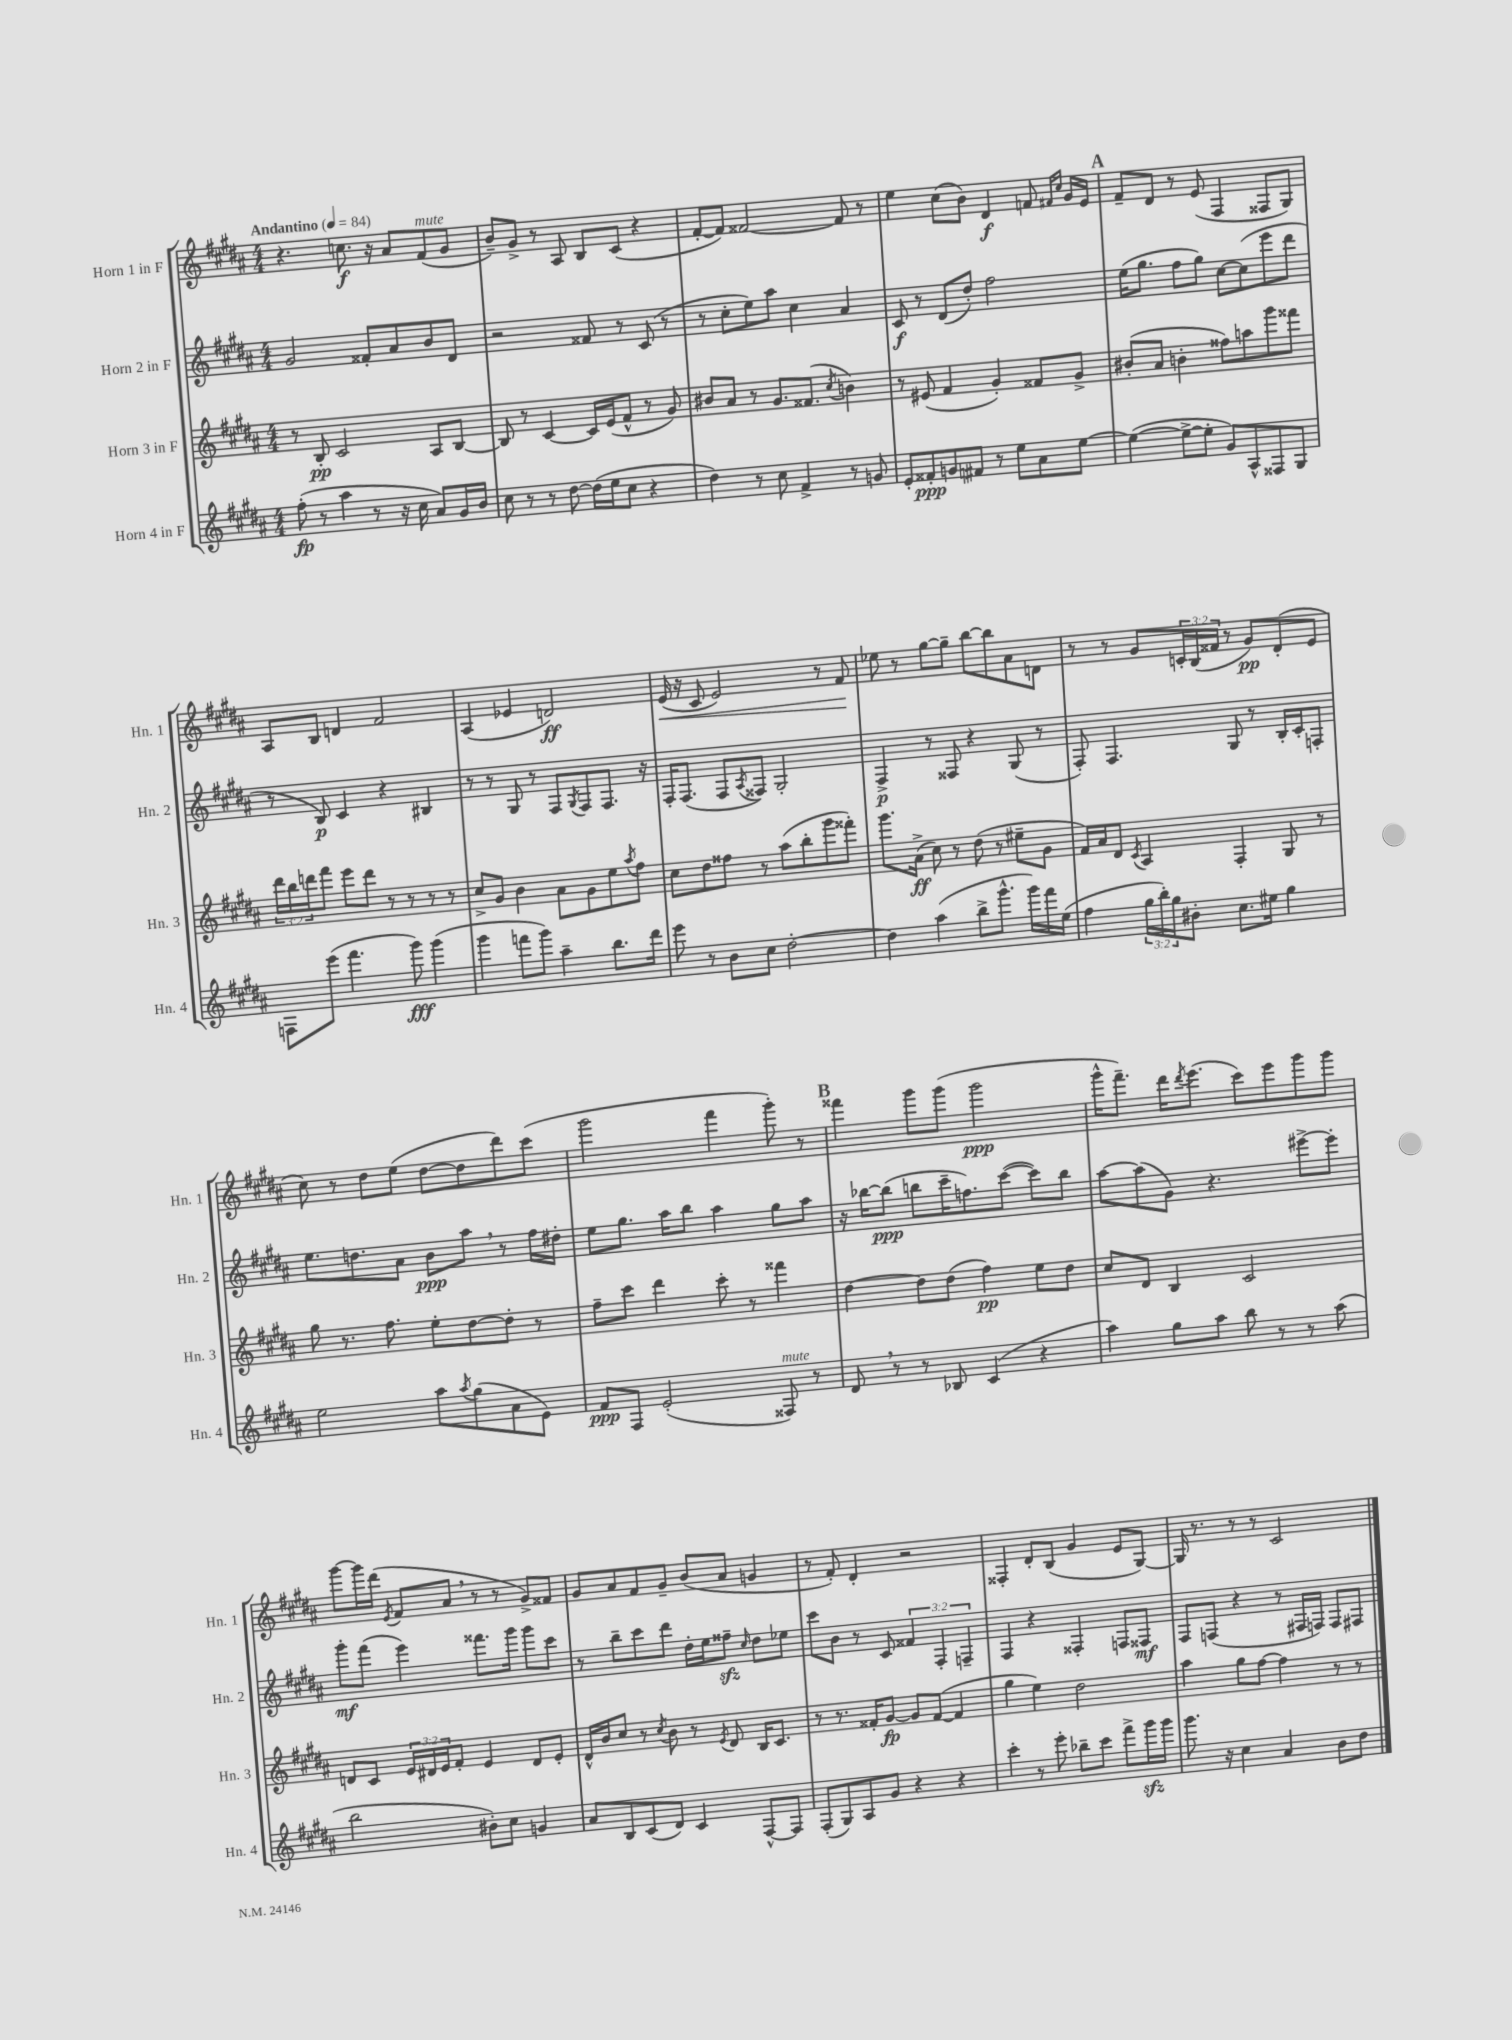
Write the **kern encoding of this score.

**kern	**kern	**kern	**kern
*staff4	*staff3	*staff2	*staff1
*clefG2	*clefG2	*clefG2	*clefG2
*k[f#c#g#d#a#]	*k[f#c#g#d#a#]	*k[f#c#g#d#a#]	*k[f#c#g#d#a#]
*M4/4	*M4/4	*M4/4	*M4/4
*MM84	*MM84	*MM84	*MM84
(8ff#'	8r	2g#	4.r
8r	8B'	.	.
4aa#	2c#	.	.
.	.	.	8.cc
8r	.	8f##'	.
.	.	.	16r
16r	.	8a#	8a#
16cc#	.	.	.
8a#)	8A#	8b	(8f#
16g#	[8B	8d#	8g#
16b	.	.	.
=	=	=	=
8cc#	8B]	2r	8b~)
8r	8r	.	8g#^
8r	[4c#	.	8r
[8dd#	.	.	8A#
(16dd#]	16c#]	8f##	8B
16ee	(16e	.	.
8cc#	8f#^^	8r	(8c#
4r	8r	(8c#	4r
.	8g#)	8r	.
=	=	=	=
4dd#)	8b#	8r	[8f#'
.	8a#	8cc#'	8f#])
8r	8r	8ee)	[2f##
8cc#	8.g#	8aa#	.
4f#^	.	4cc#	.
.	(8.f##	.	.
.	8qcc#	.	.
8r	4b)	4a#	8f##]
8g	.	.	8r
=	=	=	=
8e'	8r	8c#	4ee
8f##'	(8e#	8r	.
8g	4f#	(8d#	(8cc#
8f#	.	8dd#')	8b)
8r	4g#')	2ff#	4d#
8ee	.	.	.
8a#	8f##	.	8f
.	.	.	16qqf#
.	.	.	16qqcc#
[8ee	8g#^	.	16g#
.	.	.	16e
=	=	=	=
(4ee_	(8b#'	(16ee	8f#~
.	.	8.gg#	.
.	8a#	.	8d#
8ee^_	4b'	8ff#	8r
8ee']	.	8gg#)	(8e
8g#)	8ff##)	[8cc#	4F#
8A#^^	8aa	(8cc#]	.
8F##	8ggg#	8eee	8F##
8G#	8fff##	8ddd#	8G#)
=	=	=	=
8F	24ddd#	8r	8A#
.	24bb	.	.
.	24ddd	.	.
(8eee	8fff#	8B)	8B
4.fff#	8eee	4c#	4d
.	8ddd	.	.
.	8r	4r	2f#
8ggg#)	8r	.	.
(4ggg#	8r	4B#	.
.	8r	.	.
=	=	=	=
4ggg#	8cc#^	8r	(4A#
.	8g#	8r	.
8fff	4b	8G#	4e-
8ggg#)	.	8r	.
4aa#~	8a#	8F#	2d)
.	.	8qG#	.
.	8g#	8F#	.
8.bb	8ee	8.F#	.
.	8qaa#	.	.
.	8ff#	.	.
16ddd#	.	16r	.
=	=	=	=
8eee	8cc#	16F#'	(16e
.	.	(8.F#	16r
8r	8dd#	.	8c#
8b	8ff##	8F#	2e)
.	.	8qA#	.
8cc#	8r	8F##)	.
[2dd#'	(8aa#	2G#'	.
.	8bb'	.	.
.	8ggg#	.	8r
.	8fff##')	.	8f#
=	=	=	=
4dd#]	8.ggg#	4F#^	8ee-
.	.	.	8r
.	(16a#^	.	.
(4aa#	8cc#)	8r	[8gg#
.	8r	8F##	8gg#~]
8bb^	(8dd#	4r	[8bb
8.ggg#^^	8r	.	8bb]
.	8ee#~	(8G#	8a#
16ggg#)	.	.	.
16fff#	8g#	8r	8d
(16ee	.	.	.
=	=	=	=
4ff#	16f#)	8F#')	8r
.	16a#	.	.
.	8d#	4.F#	8r
.	8qc#	.	.
24gg#	4A#	.	8g#
24bb')	.	.	.
24gg#	.	.	.
8b#'	.	.	24c'
.	.	.	(24B
.	.	.	24f##
8.cc#	4F#'	8G#	8r
.	.	8r	8g#)
16ee#	.	.	.
4gg#	8G#	16B'	(8d#'
.	.	16c#'	.
.	8r	8F'	8e
=	=	=	=
2ee	8gg#	8.ee	8cc#)
.	8.r	.	8r
.	.	8.dd	.
.	.	.	8dd#
.	8.ff#	.	.
.	.	8a#	(8ee
8aa#	8ee'	8b	[8dd#
8qaa#	.	.	.
(8gg#	[8dd#	8aa#	8dd#]
8a#	8dd#']	8r	8ddd#)
8e)	8r	16ff#	(8ccc#
.	.	16dd#'	.
=	=	=	=
8f#	8ff#~	8ee	2ggg#
8F#	8ccc#	8.gg#	.
(2e'	4ddd#	.	.
.	.	16aa#	.
.	.	8bb	.
.	8ccc#'	4aa#	4fff#
.	8r	.	.
8F##)	4fff##	8gg#	8ggg#')
8r	.	8aa#	8r
=	=	=	=
8d#	[4dd#	16r	4fff##
.	.	[16bb-	.
8r	.	(8bb-]	.
8r	8dd#]	8bb	8ggg#
8B-	(8dd#	16ccc#~	(8ggg#
.	.	8.ff)	.
(4c#	4ff#)	.	2ggg#
.	.	([8ccc#	.
4r	8ee	8ccc#])	.
.	8dd#	8bb	.
=	=	=	=
4aa#)	8cc#	[8aa#	16ggg#^^
.	.	.	8.fff#~)
.	8d#	(8aa#]	.
8gg#	4B	8g#)	16ddd#
.	.	.	8qddd#
.	.	.	(8.eee
8aa#	.	4.r	.
8bb	2c#	.	8ccc#)
8r	.	.	8eee
8r	.	[8eee#^	8ggg#
(8aa#	.	8eee#']	8ggg#
=	=	=	=
2bb	8d	8ggg#'	[8ggg#
.	8c#	(8fff#	16ggg#]
.	.	.	(16ddd#
.	.	.	8qe
.	24e	4eee)	8f#
.	24d#	.	.
.	24e	.	.
.	8f#'	.	8a#
8b#')	4e	8.fff##	8r
8cc#	.	.	8r
.	.	16ggg#	.
4g	8d#	8ggg#	8g#^)
.	8e'	8ccc#	8f##
=	=	=	=
8a#	16d#^^	8r	8g#
.	16b	.	.
8B	8cc#	8bb~	8a#
(8c#	8r	8ccc#	8f#
.	8qcc#	.	.
8d#)	8b	8ddd#	8g#~
4c#	8r	16dd#'	(8b
.	.	16ee	.
.	8qe	.	.
.	8d#	8ff##~	8a#
.	.	16qqcc#	.
[8F#^^	16B	8dd#	4g
.	8.c#	.	.
8F#]	.	8ee-	.
=	=	=	=
(8F#'	8r	8ccc#	8r
8G#)	8.r	8b	8f#')
8A#	.	8r	4d#'
.	16f##'	.	.
8g#	[8g#	8c#	.
4r	8g#]	6f##	2r
.	([8f##	.	.
.	.	6F#'	.
4r	4f##]	.	.
.	.	6F~	.
=	=	=	=
4ccc#'	4gg#	4F#	4F##'
8r	4ee)	4r	8d#'
8eee'	.	.	(8B
8bb-~	2dd#	4F##'	4g#
8ccc#	.	.	.
8fff#^	.	8F	8e
16ggg#	.	8F##	[8G#)
16ggg#	.	.	.
=	=	=	=
8.ggg#	4aa#	8F#	16G#]
.	.	.	8.r
.	.	(8F	.
16r	.	.	.
4cc#	8gg#	4r	8r
.	[8ff#	.	8r
4a#	4ff#]	8r	2c#
.	.	16F#	.
.	.	16F)	.
8b	8r	8F	.
8dd#	8r	8F#	.
==	==	==	==
*-	*-	*-	*-
